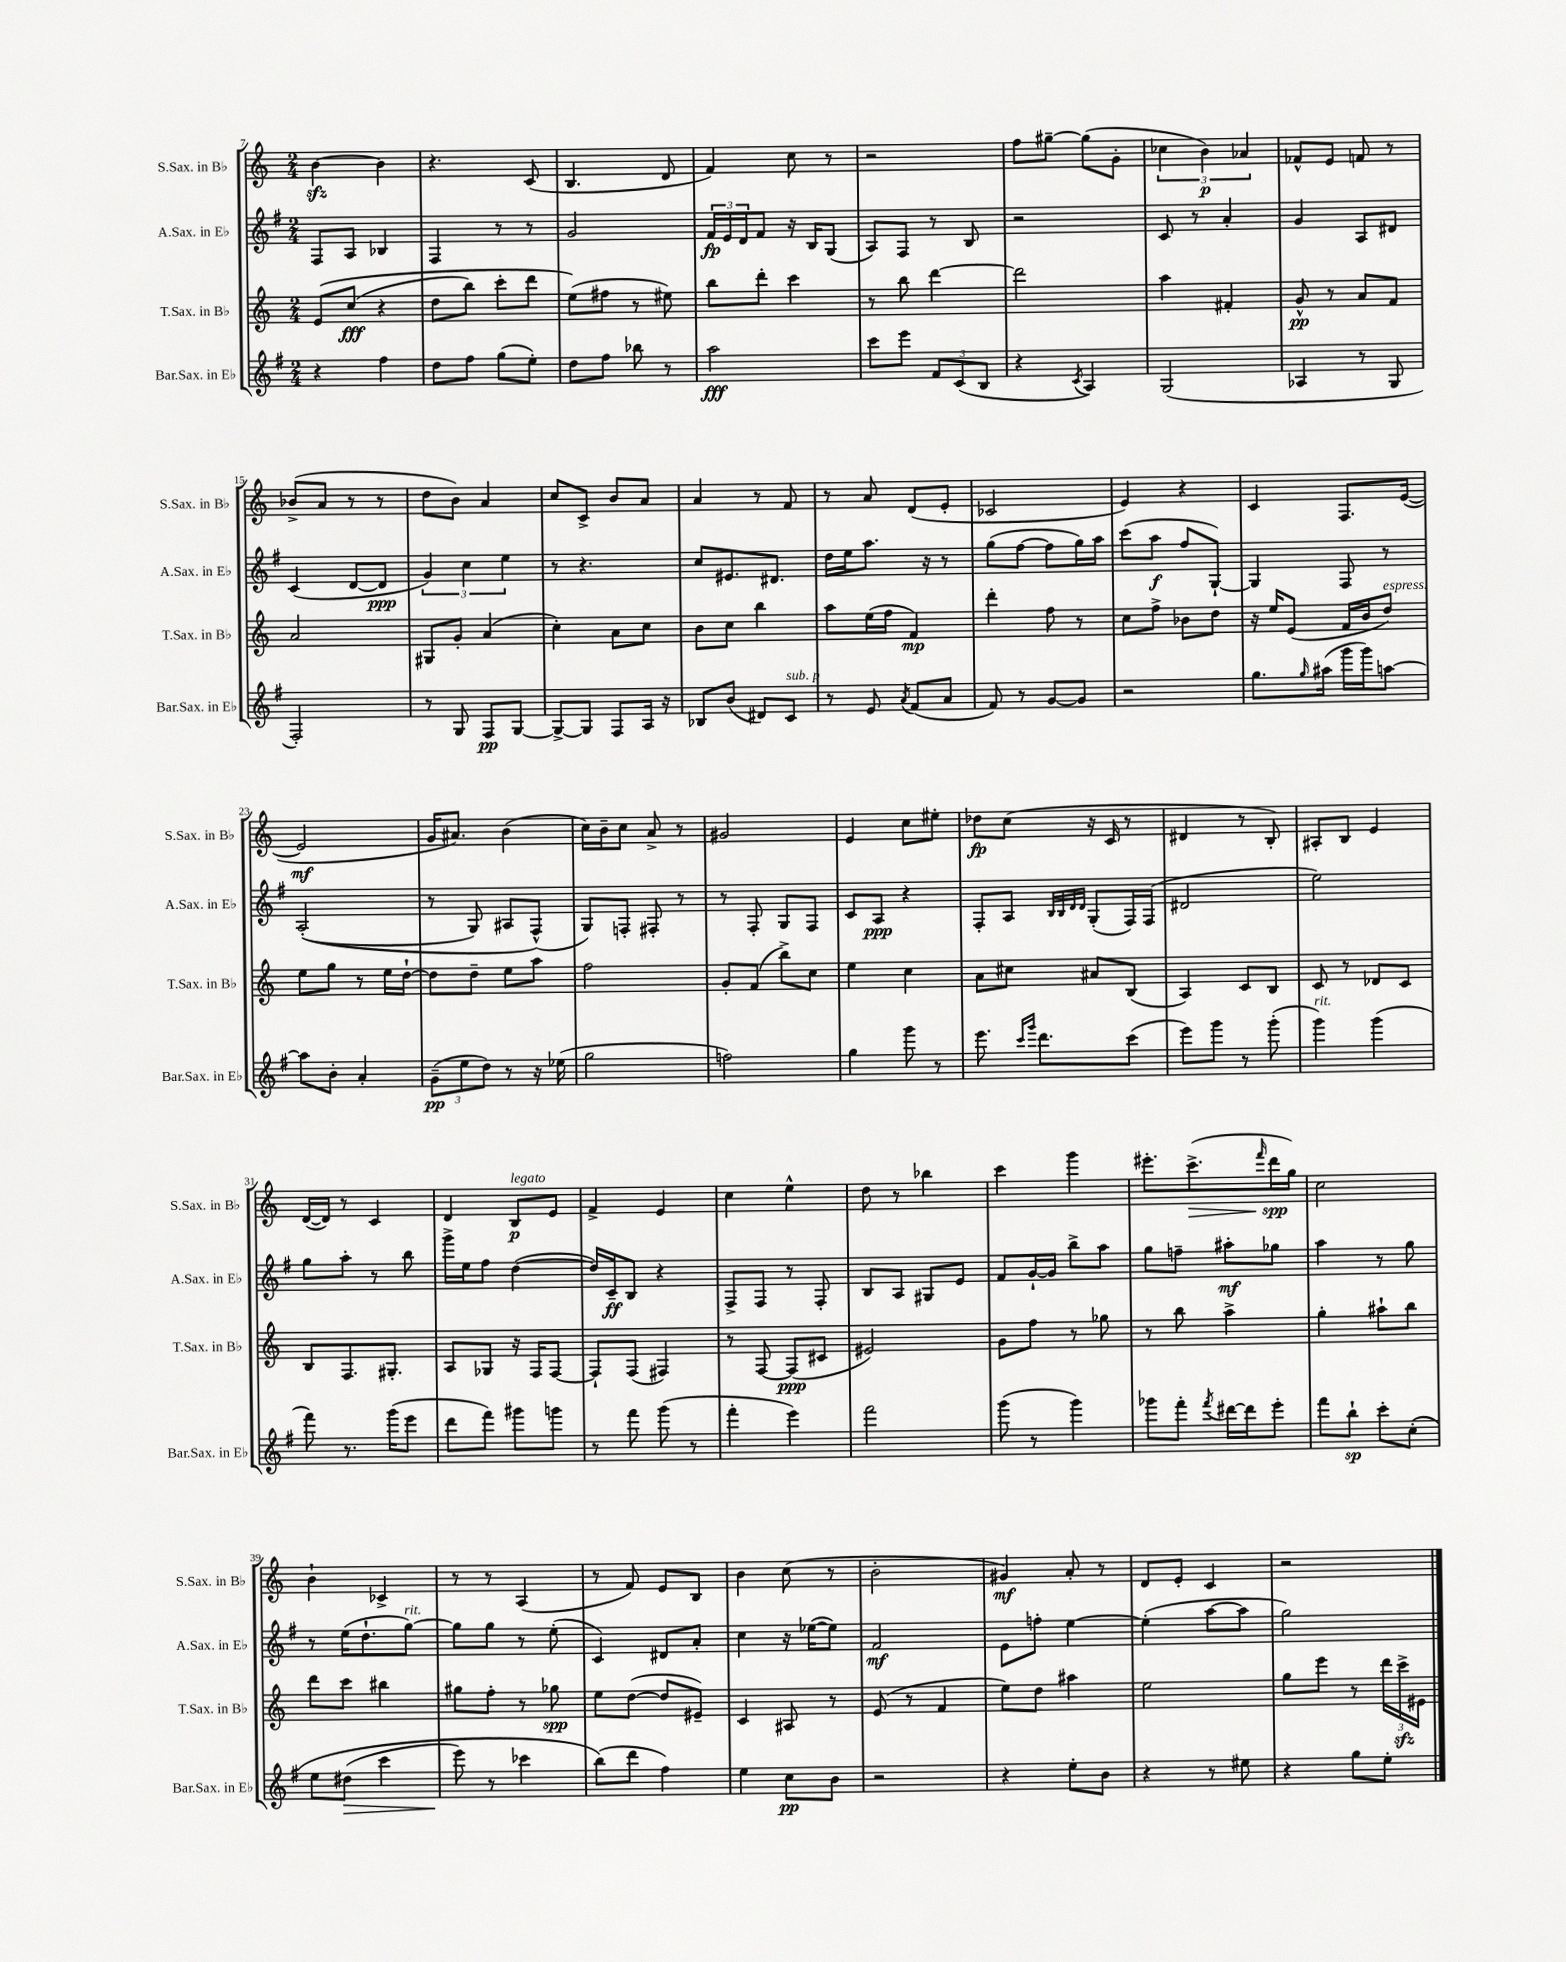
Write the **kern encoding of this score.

**kern	**kern	**kern	**kern
*staff4	*staff3	*staff2	*staff1
*clefG2	*clefG2	*clefG2	*clefG2
*k[f#]	*k[]	*k[f#]	*k[]
*M2/4	*M2/4	*M2/4	*M2/4
4r	&(8e/L	8F#/L	[4b\
.	(8cc/J	8A/J	.
4ff#\	4r	4B-/	4b\]
=	=	=	=
8dd\L	8dd\L	4F#/	4.r
8ff#\J	8bb\J)	.	.
(8gg\L	8ccc'\L	8r	.
8ee'\J)	8ddd\J	8r	(8c/
=	=	=	=
8dd\L	(8ee\L&)	2g/	4.B/
8ff#\J	8ff#\J	.	.
8bb-\	8r	.	.
8r	8ee#\)	.	8d/
=	=	=	=
2aa\	8bb\L	24f#/LL	4f/)
.	.	24e/	.
.	.	24d/J	.
.	8ddd'\J	8f#/J	.
.	4ccc\	16r	8cc\
.	.	16B/LK	.
.	.	(8G/J	8r
=	=	=	=
8ccc\L	8r	8A/L)	2r
8eee\J	8bb\	8F#/J	.
12f#/L	[4ddd\	8r	.
(12c/	.	.	.
.	.	8B/	.
12B/J	.	.	.
=	=	=	=
4r	2ddd\]	2r	8ff\L
.	.	.	[8gg#~\J
8qc/	.	.	.
4A/)	.	.	(8gg#\]L
.	.	.	8g'\J
=	=	=	=
(2G/	4aa\	8c/	6cc-\
.	.	8r	.
.	.	.	6b\)
.	4f#'/	4a'/	.
.	.	.	6a-/
=	=	=	=
4A-/	8g^^/	4g/	8f-^^/L
.	8r	.	8e/J
8r	8a/L	8A/L	8f/
8G/	8f/J	8d#/J	8r
=	=	=	=
2F#'/)	2a/	(4c/	(8b-^/L
.	.	.	8a/J
.	.	[8d/L	8r
.	.	8d/]J	8r
=	=	=	=
8r	8G#/L	6g/)	8dd\L
8G/	8g'/J	.	8b\J)
.	.	6cc\	.
8F#/L	(4a/	.	4a/
.	.	6ee\	.
[8G/J	.	.	.
=	=	=	=
8G^/_L	4cc'\)	8r	8cc/L
8G/]J	.	4.r	8c^/J
8F#/L	8a\L	.	8b/L
16A/Jk	8cc\J	.	8a/J
16r	.	.	.
=	=	=	=
8B-/L	8b\L	8cc/L	4a/
(8b/J	8cc\J	8.e#/	.
8d#/L)	4bb\	.	8r
.	.	8.d#/J	.
8c/J	.	.	8f/
=	=	=	=
8r	8aa\L	16dd\LL	8r
.	.	16ee\J	.
8e/	(16ee\L	8.aa\J	8a/
.	16ff\JJ	.	.
8qa/	.	.	.
(8f#/L	4f/)	.	(8d/L
.	.	16r	.
8a/J	.	8r	8e'/J
=	=	=	=
8f#/)	4ddd'\	(8gg\L	2c-/
8r	.	[8ff#\J	.
[8g/L	8ff\	8ff#\]L	.
8g/]J	8r	16gg\L)	.
.	.	16aa\JJ	.
=	=	=	=
2r	8cc\L	(8ccc\L	4e/)
.	8ff^\J	8aa\J	.
.	8b-\L	8ff#/L	4r
.	8dd\J	[8G`/J)	.
=	=	=	=
8.gg\L	16r	4G/]	4c/
.	16ee/LK	.	.
.	(8e/J	.	.
16qqgg/	.	.	.
(16aa#\Jk	.	.	.
16ggg\LL	16f/LL	8F#/	8.F/L
16ggg\J)	16b/J	.	.
[8aa\J	8dd/J)	8r	.
.	.	.	([16e/Jk
=	=	=	=
8aa\]L	8ee\L	&((2A'/	2e/]
8b'\J	8gg\J	.	.
4a'/	8r	.	.
.	16ee\LL	.	.
.	[16dd`\JJ	.	.
=	=	=	=
(12g~\L	8dd\]L	8r	16g/LK
.	.	.	8.a#/J)
12ee\	.	.	.
.	8dd~\J	8G/)	.
12dd\J)	.	.	.
8r	8ee\L	8A#/L	(4b\
16r	8aa\J	(8F#^^/J&)	.
(16ee-\	.	.	.
=	=	=	=
2gg\	2ff\	8G/L)	16cc\LL)
.	.	.	16b~\J
.	.	8F'/J	8cc\J
.	.	8F#'/	8a^/
.	.	8r	8r
=	=	=	=
2ff\)	8g'/L	8r	2g#/
.	(8f/J	8F#'/	.
.	8bb^\L)	8G/L	.
.	8cc\J	8F#/J	.
=	=	=	=
4gg\	4ee\	8c/L	4e/
.	.	8A/J	.
8ggg\	4cc\	4r	8cc\L
8r	.	.	8ee#'\J
=	=	=	=
8.eee\	8a\L	8F#'/L	8dd-\L
.	8cc#\J	8A/J	(8cc\J
16qqccc/LL	.	.	.
16qqggg/JJ	.	.	.
8.ddd\L	.	.	.
.	.	32qqB/LLL	.
.	.	32qqB/	.
.	.	32qqd/	.
.	.	32qqd/JJJ	.
.	8a#/L	(8G'/L	16r
.	.	.	16c/
(8ccc\J	(8B/J	16F#/L)	8r
.	.	(16F#/JJ	.
=	=	=	=
8eee\L)	4A/)	2d#/	4d#/
8ggg\J	.	.	.
8r	8c/L	.	8r
(8ggg'\	8B/J	.	8B'/)
=	=	=	=
4ggg\)	8c/	2ee\)	8A#'/L
.	8r	.	8B/J
(4ggg\	8d-/L	.	4e/
.	8c/J	.	.
=	=	=	=
8fff#\)	8B/L	8gg\L	([16d/LL
.	.	.	16d/]JJ)
8.r	8.F/	8aa'\J	8r
.	.	8r	4c/
(16ggg\LK	8.G#'/J	.	.
8eee\J	.	8bb\	.
=	=	=	=
8ddd\L	8A/L	16ggg^\LL	4d/
.	.	16ee\J	.
8fff#\J)	8G-/J	8ff#\J	.
8ggg#\L	16r	([4dd\	8B/L
.	16F/LK	.	.
8ggg\J	[8F/J	.	8e/J
=	=	=	=
8r	8F`/]L	16dd/]LL)	4f^/
.	.	16c~/J	.
8fff#\	(8F/J	8B/J	.
(8ggg\	4F#/)	4r	4e/
8r	.	.	.
=	=	=	=
4fff#'\	8r	8F#^/L	4cc\
.	[8F/	8F#/J	.
4eee\)	(8F/]L	8r	4ee^^\
.	8c#/J	8F#'/	.
=	=	=	=
2fff#\	2e#/)	8B/L	8dd\
.	.	8A/J	8r
.	.	8G#/L	4bb-\
.	.	8e/J	.
=	=	=	=
(8ggg\	8g\L	8f#/L	4ccc\
8r	8ff\J	[16g`/L	.
.	.	16g/]JJ	.
4ggg\)	8r	8bb^\L	4ggg\
.	8gg-\	8aa\J	.
=	=	=	=
8ggg-\L	8r	8gg\L	8.eee#'\L
8fff#'\J	8bb\	8ff~\J	.
.	.	.	(8.ccc^\
8qfff#/	.	.	.
[16ddd#\LL	4aa^\	8aa#'\L	.
16ddd#\]J	.	.	.
.	.	.	16qqfff/
8eee'\J	.	8gg-\J	16ddd\L
.	.	.	16gg\JJ)
=	=	=	=
8fff#\L	4gg'\	4aa\	2cc\
8bb`\J	.	.	.
8ccc'\L	8aa#`\L	8r	.
&(8cc'\J	8bb\J	8gg\	.
=	=	=	=
8ee\L	8ddd\L	8r	4b`\
(8dd#\J	8ccc\J	(16ee\LK	.
.	.	8.dd`\	.
4ccc\	4bb#\	.	4c-^/
.	.	[8gg\J)	.
=	=	=	=
8eee\)	8gg#\L	8gg\]L	8r
8r	8ff'\J	8gg\J	8r
4ccc-\	8r	8r	(4A/
.	8gg-\	(8ee'\	.
=	=	=	=
(8bb\L&)	8ee\L	4c/)	8r
8ddd\J	([8dd\J	.	8f/)
4ff#\)	8dd/]L	8d#/L	8e/L
.	8e#~/J)	8a'/J	8B/J
=	=	=	=
4ee\	4c/	4cc\	4b\
8cc\L	8A#/	16r	(8cc\
.	.	([16ee-\LK	.
8b\J	8r	8ee-\]J)	8r
=	=	=	=
2r	(8e/	2f#/	2b'\
.	8r	.	.
.	4f/	.	.
=	=	=	=
4r	8ee\L)	8e\L	4g#/)
.	8dd\J	8ff'\J	.
8ee'\L	4aa#\	[4ee\	8a'/
8b\J	.	.	8r
=	=	=	=
4r	2ee\	(4ee'\]	8d/L
.	.	.	8e'/J
8r	.	[8aa\L	4c/
8ee#\	.	8aa\]J	.
=	=	=	=
4r	8gg\L	2gg\)	2r
.	8eee\J	.	.
8gg\L	8r	.	.
8ee'\J	24ddd\LL	.	.
.	24ccc^\	.	.
.	24e#\JJ	.	.
==	==	==	==
*-	*-	*-	*-
